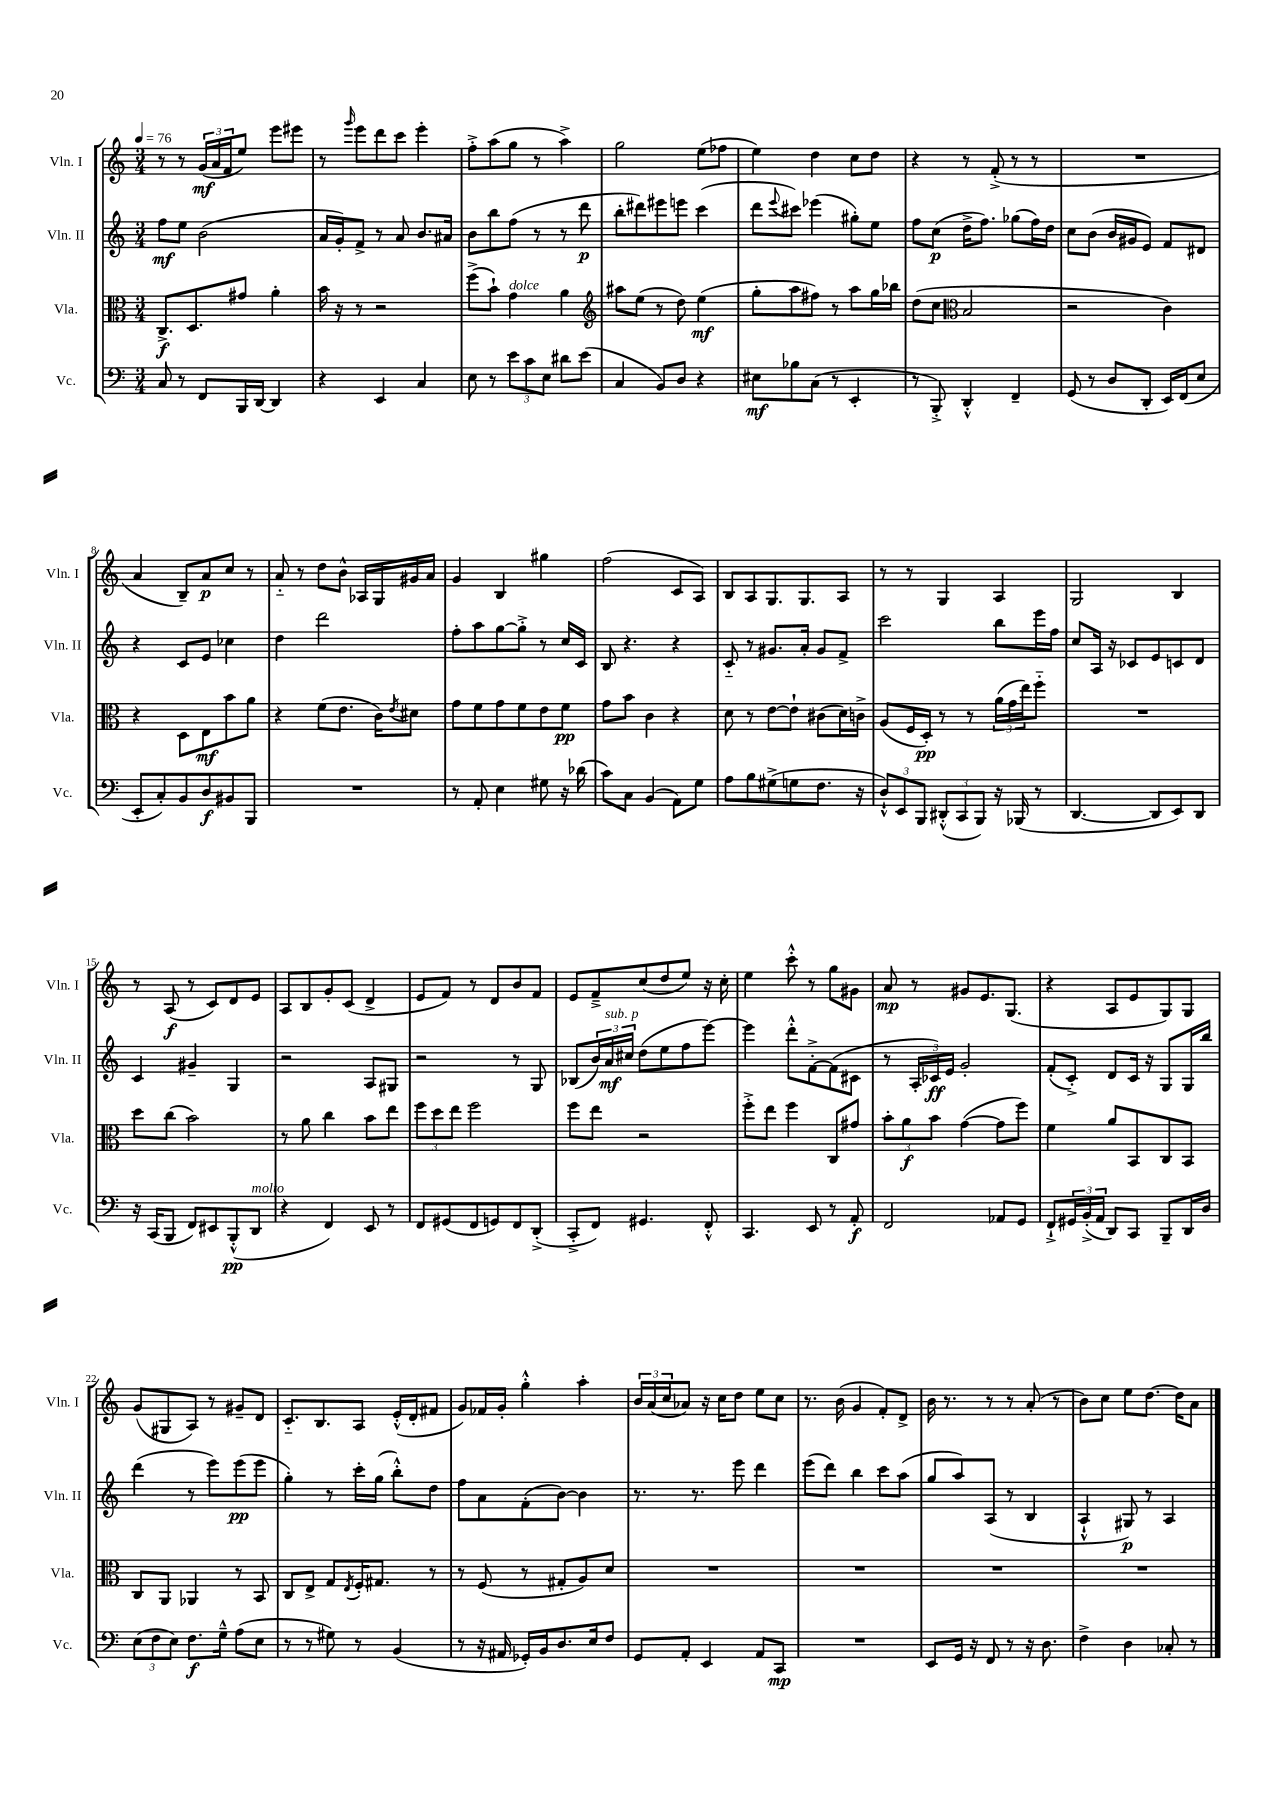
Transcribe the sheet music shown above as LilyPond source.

<<
\new StaffGroup <<
\new Staff = "s0" \with { instrumentName = "Vln. I" shortInstrumentName = "Vln. I" } {
    \clef treble \key c \major \numericTimeSignature \time 3/4 \tempo 4 = 76
    r8 r8 \tuplet 3/2 { g'16\mf( a'16 f'16 } e''8) e'''8 eis'''8 |
    r8 \grace { g'''16 } e'''8 d'''8 c'''8 e'''4-. |
    f''8-.-> a''8( g''8 r8 a''4->) |
    g''2 e''8( fes''8 |
    e''4) d''4 c''8 d''8 |
    r4 r8 f'8-.->( r8 r8 |
    R2. |
    a'4 b8--) a'8\p c''8 r8 |
    a'8-_ r8 d''8 b'8-^ aes16 g16 gis'16 a'16 |
    g'4 b4 gis''4 |
    f''2( c'8 a8) |
    b8 a8 g8. g8. a8 |
    r8 r8 g4 a4 |
    g2 b4 |
    r8 a8\f( r8 c'8) d'8 e'8 |
    a8 b8 g'8-. c'8( d'4-> |
    e'8 f'8) r8 d'8 b'8 f'8 |
    e'8 f'8---> c''8( d''8 e''8) r16 c''16-. |
    e''4 c'''8-.-^ r8 g''8 gis'8 |
    a'8\mp r8 gis'8 e'8. g8.( |
    r4 a8 e'8 g8) g8 |
    g'8( gis8 a8) r8 gis'8-- d'8 |
    c'8.-_ b8. a8 e'16-.-^( d'16-. fis'8 |
    g'8) fes'16 g'16-. g''4-.-^ a''4-. |
    \tuplet 3/2 { b'16 a'16( c''16 } aes'8) r16 c''16 d''8 e''8 c''8 |
    r8. b'16( g'4 f'8-.) d'8-> |
    b'16 r8. r8 r8 a'8-.( r8 |
    b'8) c''8 e''8 d''8.~ d''16 a'8 \bar "|." |
}
\new Staff = "s1" \with { instrumentName = "Vln. II" shortInstrumentName = "Vln. II" } {
    \clef treble \key c \major \numericTimeSignature \time 3/4
    f''8\mf e''8 b'2( |
    a'16 g'16-.) f'8-> r8 a'8 b'8. ais'16 |
    b'8 b''8 f''8( r8 r8 d'''8\p |
    b''8-. dis'''8) eis'''8 e'''8 c'''4( |
    d'''8 \appoggiatura { e'''8 } cis'''8) ees'''4( gis''8-.) e''8 |
    f''8 c''8\p( d''16-> f''8.) ges''8( f''16) d''16 |
    c''8 b'8( b'16 gis'16 e'8) f'8 dis'8 |
    r4 c'8 e'8 ces''4 |
    d''4 d'''2 |
    f''8-. a''8 g''8~ g''8-.-> r8 c''16 c'16 |
    b8 r4. r4 |
    c'8-_ r8 gis'8. a'16-. gis'8 f'8-> |
    c'''2 b''8 e'''16 f''16 |
    c''8 a16 r16 ces'8 e'8 c'8 d'8 |
    c'4 gis'4-- g4 |
    r2 a8 gis8 |
    r2 r8 g8 |
    bes8( \tuplet 3/2 { b'16) a'16\mf^\markup { \italic "sub. p" } cis''16 } d''8( e''8 f''8 e'''8~) |
    e'''4 d'''8-.-^ f'8~-.-> f'8( cis'8 |
    r8 \tuplet 3/2 { a16-. ces'16\ff) e'16 } g'2-. |
    f'8-.( c'8-.->) d'8 c'16 r16 g8 g16 b''16 |
    d'''4( r8 e'''8) e'''8\pp( e'''8 |
    g''4-.) r8 c'''16-. g''16( b''8-.-^) d''8 |
    f''8 a'8 f'8-.( b'8~) b'4 |
    r8. r8. e'''8 d'''4 |
    e'''8( d'''8) b''4 c'''8 a''8( |
    g''8 a''8) a8( r8 b4 |
    a4-!-^ gis8\p) r8 a4 \bar "|." |
}
\new Staff = "s2" \with { instrumentName = "Vla." shortInstrumentName = "Vla." } {
    \clef alto \key c \major \numericTimeSignature \time 3/4
    c8.->\f d8. gis'8 a'4-. |
    b'16 r16 r8 r2 |
    f''8->( b'8-!) g'4^\markup { \italic "dolce" } a'4 |
    \clef treble ais''8 e''8( r8 d''8) e''4\mf( |
    g''8-. a''8 fis''8) r8 a''8 g''16 bes''16 |
    d''8( c''8 \clef alto b2 |
    r2 c'4) |
    r4 d8 e8\mf b'8 a'8 |
    r4 f'8( e'8. c'16) \acciaccatura { e'8 } dis'8 |
    g'8 f'8 g'8 f'8 e'8 f'8\pp |
    g'8 b'8 c'4 r4 |
    d'8 r8 e'8~ e'8-! cis'8( d'16) c'16-> |
    a8( f16 d16-.\pp) r8 r8 \tuplet 3/2 { a'16( g'16 e''16) } f''8-_ |
    R2. |
    d''8 c''8( b'2) |
    r8 a'8 c''4 b'8 e''8 |
    \tuplet 3/2 { f''8 d''8 e''8 } f''2 |
    f''8 e''8 r2 |
    f''8-.-> e''8 f''4 c8 gis'8 |
    \tuplet 3/2 { b'8-. a'8\f b'8 } g'4~( g'8 f''8) |
    f'4 a'8 b,8 c8 b,8 |
    c8 a,8 aes,4 r8 b,8 |
    c8 e8-> g8 \acciaccatura { e8 } f16-. gis8. r8 |
    r8 f8( r8 gis8-. a8) d'8 |
    R2. |
    R2. |
    R2. |
    R2. \bar "|." |
}
\new Staff = "s3" \with { instrumentName = "Vc." shortInstrumentName = "Vc." } {
    \clef bass \key c \major \numericTimeSignature \time 3/4
    c8 r8 f,8 b,,16 d,16~ d,4 |
    r4 e,4 c4 |
    e8 r8 \tuplet 3/2 { e'8 c'8 e8 } dis'8 e'8( |
    c4 b,8) d8 r4 |
    eis8\mf bes8 c8( r8 e,4-. |
    r8 b,,8-.->) d,4-.-^ f,4-- |
    g,8( r8 d8 d,8-. e,16) f,16( e8 |
    e,8-. c8-.) b,8 d8\f bis,8 b,,8 |
    R2. |
    r8 a,8-. e4 gis8 r16 des'16( |
    c'8) c8 b,4( a,8) g8 |
    a8 b8 gis8->( g8 f8. r16 |
    \tuplet 3/2 { d8-!-^) e,8 b,,8 } \tuplet 3/2 { dis,8-.-^( c,8 b,,8) } r16 bes,,16( r8 |
    d,4.~ d,8 e,8) d,8 |
    r16 c,16( b,,8 f,8) eis,8 b,,8-.-^\pp( d,8^\markup { \italic "molto" } |
    r4 f,4) e,8 r8 |
    f,8 gis,8( f,8 g,8) f,8 d,8-.->( |
    c,8-.-> f,8) gis,4. f,8-.-^ |
    c,4. e,8 r8 a,8-.\f |
    f,2 aes,8 g,8 |
    f,8-!-> \tuplet 3/2 { gis,16 b,16-.->( a,16 } d,8) c,8 b,,8-- d,16 d16 |
    \tuplet 3/2 { e8( f8 e8) } f8.\f g16---^ a8( e8 |
    r8 r8 gis8) r8 b,4( |
    r8 r16 ais,16 ges,16-.) b,16 d8. e16 f8 |
    g,8 a,8-. e,4 a,8 c,8\mp |
    R2. |
    e,8 g,16 r16 f,8 r8 r16 d8. |
    f4-> d4 ces8-. r8 \bar "|." |
}
>>
>>
